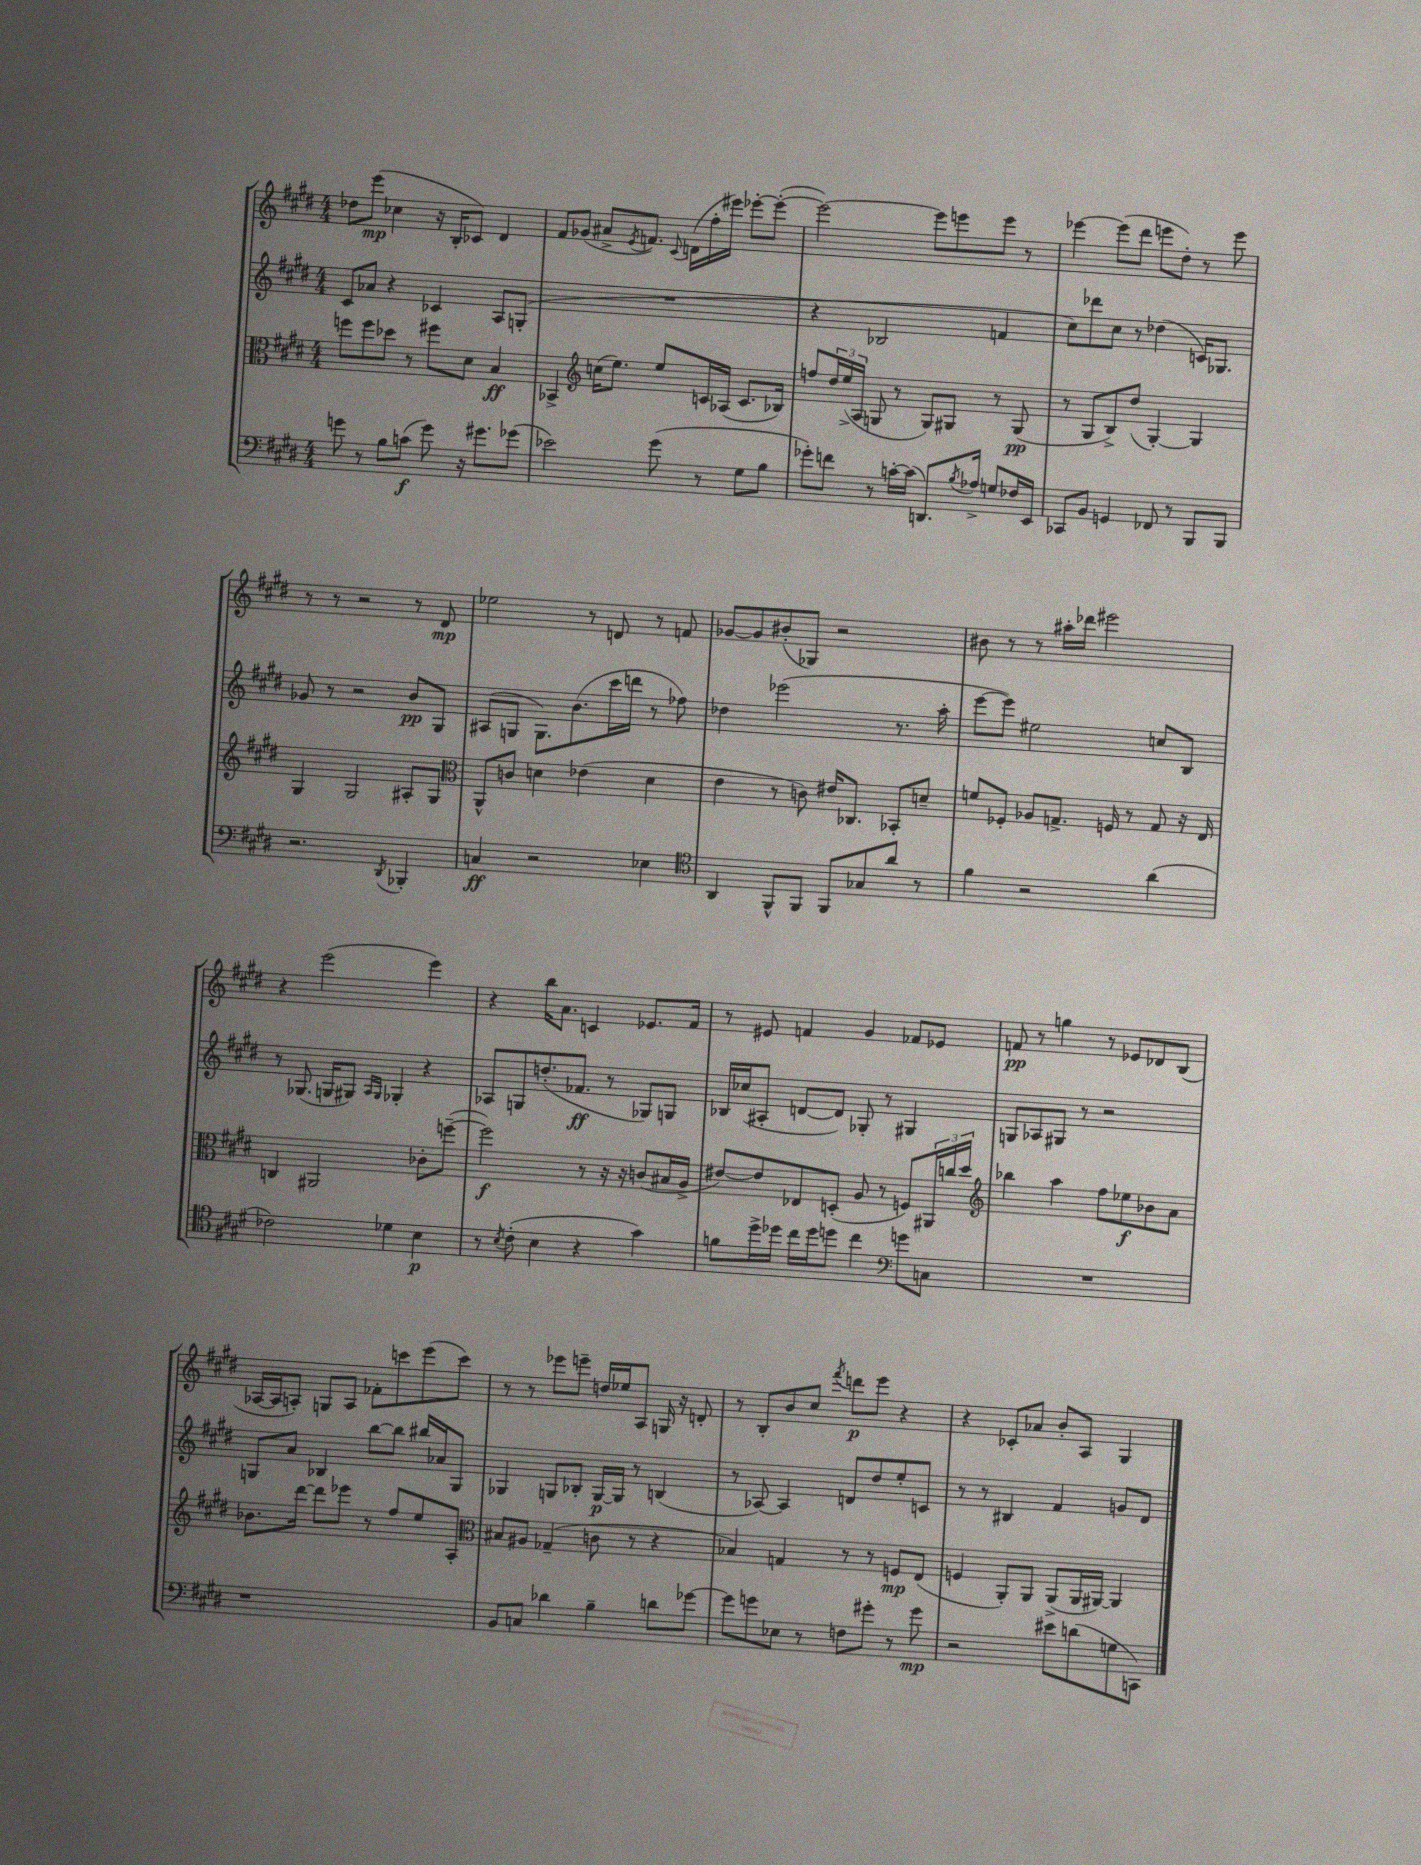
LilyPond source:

<<
\new StaffGroup <<
\new Staff = "s0" {
    \clef treble \key e \major \numericTimeSignature \time 4/4
    des''8 e'''8\mp( ces''4 r16 b16-. ces'8) dis'4 |
    fis'8 ges'8( ais'8-> \acciaccatura { e'8 } f'8.) \appoggiatura { cis'8 } d'16( fis''16-. eis'''16) ees'''8~-. ees'''8~-.( |
    ees'''2~) ees'''8 e'''8 e'''8 r8 |
    ees'''4~ ees'''8( dis'''8 e'''8 dis''8-.) r8 e'''8 |
    r8 r8 r2 r8 dis'8\mp |
    ees''2 r8 d'8 r8 f'8 |
    ges'8~ ges'8 bis'8-.( ges8) r2 |
    bis'8 r8 r8 ais''16-. des'''16 eis'''2 |
    r4 e'''2( e'''4) |
    r4 b''16 a'8. c'4 ees'8. fis'16 |
    r8 eis'8 f'4 gis'4 fes'8 ees'8 |
    f'8\pp r8 g''4 r8 ees'8 des'8 b8( |
    aes16~ aes16 a8-.) g8 a8 fes'8-. c'''8 e'''8( c'''8) |
    r8 r8 ees'''8 e'''8-- d''16 ees''16 a8 g16 r16 d'8-. |
    r8 b8-. b'8 cis''8 \acciaccatura { fis'''8 } d'''8\p e'''8 r4 |
    r4 ces'8-. aes'8 b'8-. a8 gis4 \bar "|." |
}
\new Staff = "s1" {
    \clef treble \key e \major \numericTimeSignature \time 4/4
    cis'8 aes'8 r4 ces'4 a8 g8-.( |
    R1 |
    r4 bes2 f'4 |
    cis''8) des'''8 cis''8 r8 des''4( c'16) ges8. |
    ges'8 r8 r2 b'8\pp gis8 |
    ais8( g8 g8.) b'8.( cis'''16 d'''16 r8 fes''8) |
    des''4 ees'''2( r8. a''16-. |
    e'''8~ e'''8) eis''2 c''8 b8 |
    r8 ges8.( g16 gis8) \grace { a16 gis16 } ges4-. r4 |
    aes8 g8 d''8.-.( fes'8.\ff r8 ges8) g8 |
    bes16 ces''16( ais8-. d'8~ d'8) ges8-. r8 gis4 |
    g8 aes8 gis8 r8 r2 |
    g8 a'8 bes4 b''8~ b''8 bis''16 aes'16 g8 |
    ges4 g8 bes8-. g16~\p g16 r8 b4( |
    r8 aes8~) aes4 d'8 dis''8 e''8-. c'8 |
    r8 r8 bis4 fis'4 g'8 dis'8 \bar "|." |
}
\new Staff = "s2" {
    \clef alto \key e \major \numericTimeSignature \time 4/4
    f''8 f''8 des''8 r8 fis''8 dis'8 b4\ff |
    bes,4-> \clef treble c''16( e''8.) e''8 c'16 aes16( c'8. bes16) |
    f''8 \tuplet 3/2 { dis''16 e''16->( a16 } g8 r8 g8) gis8 r8 gis8\pp( |
    r8 gis8 b8->) dis''8( gis4~-.) gis4 |
    gis4 gis2 ais8-. gis8 |
    \clef alto a,8-^ c'8 d'4 ees'4( d'4 |
    e'4 r8 c'8) eis'16 ces8. bes,8-. d'8-- |
    f'8 fes8-. aes8 g8.-> f16 r8 g8 r16 e16 |
    c4 ais,2 ces'8-. f''8~--( |
    f''2\f) r8 r16 r16 c'8( bis16 a16-> |
    eis'8~) eis'8 ees8 d8-.( a8 r8 f8) \tuplet 3/2 { ais,16 c''16 dis''16 } |
    \clef treble bes''4 a''4 fis''8 ees''8\f bes'8 a'8 |
    bes'8. dis'''16~ dis'''8 ees'''8 r8 fis''8 e''8 a8-. |
    \clef alto bis8 ais8 ges4--( c'8 r8 r4 |
    bes4) g4 r8 r8 f8\mp e8( |
    f4 a,8-.) a,8 a,8->( a,16 ais,16~) ais,4 \bar "|." |
}
\new Staff = "s3" {
    \clef bass \key e \major \numericTimeSignature \time 4/4
    g'8 r8 b8 c'8\f( g'8) r16 gis'8. ges'8( |
    ees'2) gis'8( r8 gis8 b8 |
    ges'8-.) f'8 r8 c'16~-. c'16( d,8.) \acciaccatura { b8 } aes16-> g8 fes16 e,16 |
    ces,8 b,8 g,4 fes,8 r8 b,,8 b,,8 |
    r2. \acciaccatura { dis,8 } bes,,4-. |
    c4\ff r2 ees4 |
    \clef tenor a,4 fis,8-^ fis,8 fis,8 ges8 a'8 r8 |
    fis'4 r2 a'4( |
    ces'2) des'4 b4\p |
    r8 \acciaccatura { b8 } cis'8-.( b4 r4 gis'4) |
    f'8 dis''16-> des''16 cis''16 des''16 d''8 cis''4 \clef bass g'8 c8 |
    R1 |
    r1 |
    b,8 c8 des'4 b4-- d'8 ges'8~ |
    ges'8 g'8 ees8 r8 f8 gis'8-. r8 gis'8\mp |
    r2 eis'8 d'8( g8 c,8) \bar "|." |
}
>>
>>
\layout { \context { \Score \remove "Bar_number_engraver" } }
